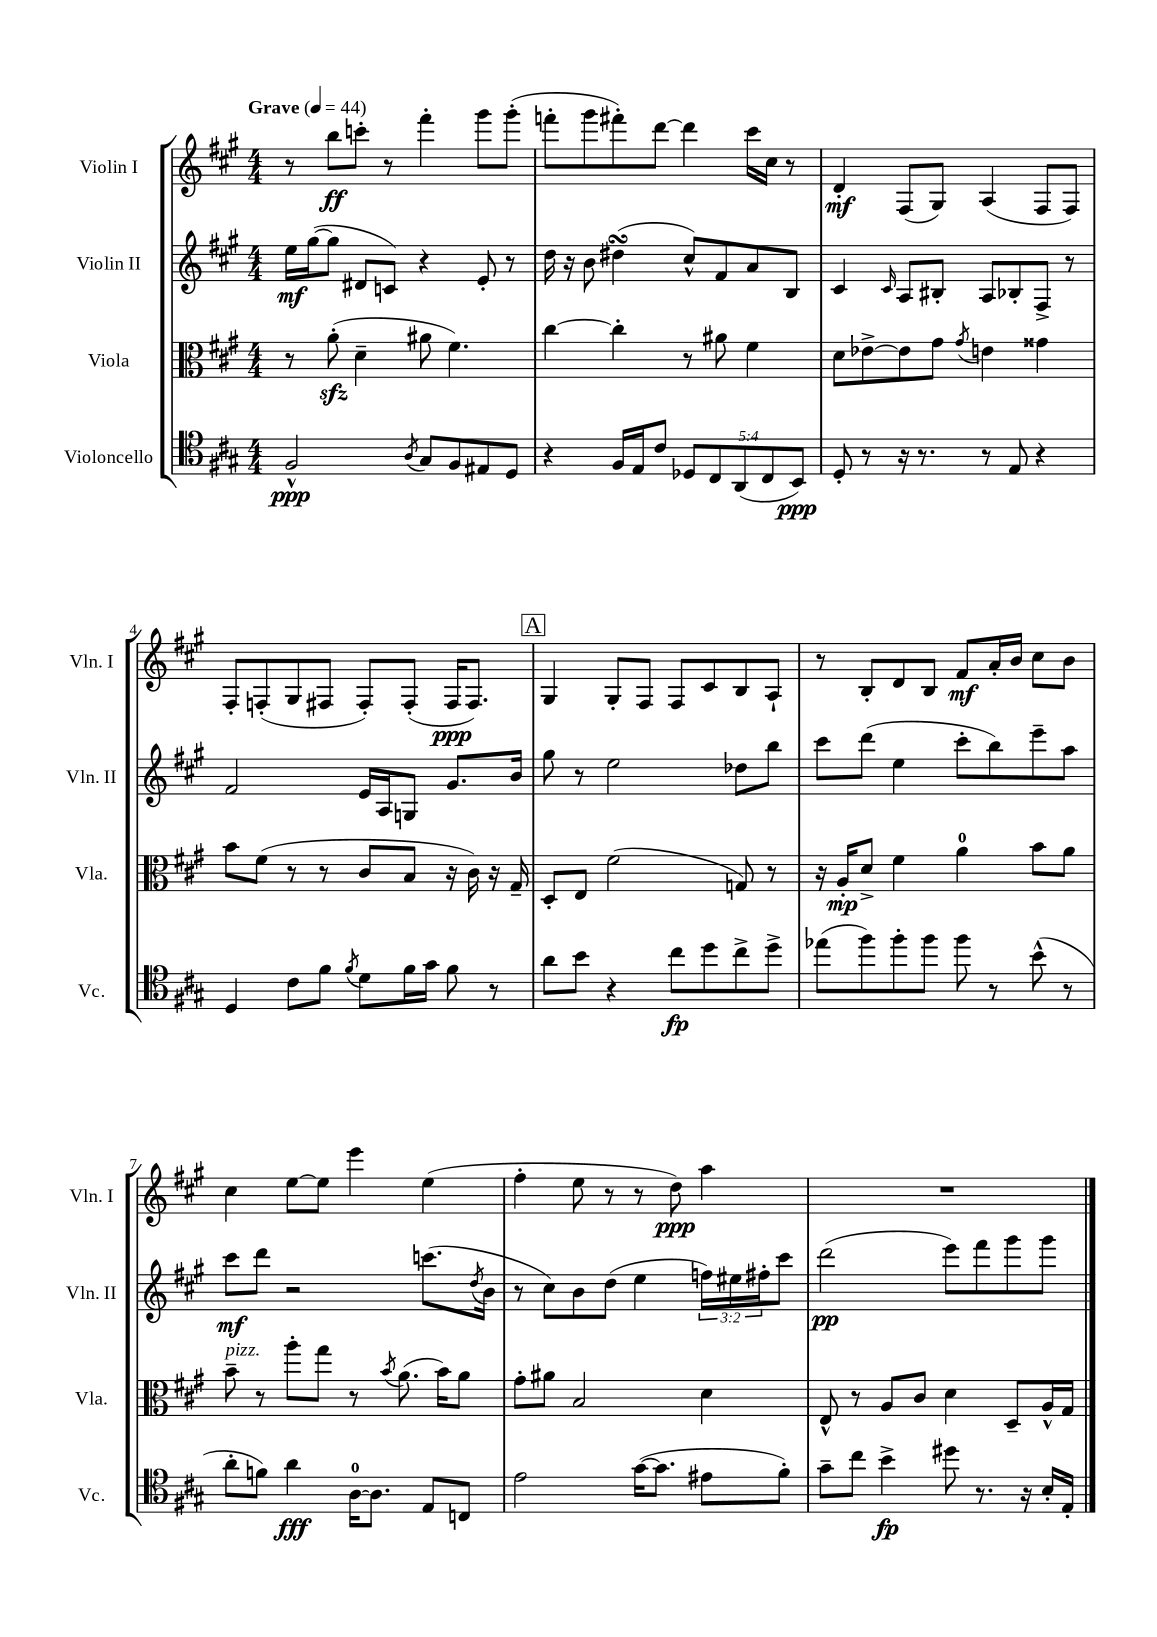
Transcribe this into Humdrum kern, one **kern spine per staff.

**kern	**dynam	**kern	**dynam	**kern	**dynam	**kern	**dynam
*part4	*part4	*part3	*part3	*part2	*part2	*part1	*part1
*staff4	*staff4	*staff3	*staff3	*staff2	*staff2	*staff1	*staff1
*I"Violoncello	*	*I"Viola	*	*I"Violin II	*	*I"Violin I	*
*I'Vc.	*	*I'Vla.	*	*I'Vln. II	*	*I'Vln. I	*
*clefC4	*	*clefC3	*	*clefG2	*	*clefG2	*
*k[f#c#g#]	*	*k[f#c#g#]	*	*k[f#c#g#]	*	*k[f#c#g#]	*
*M4/4	*	*M4/4	*	*M4/4	*	*M4/4	*
*MM44	*	*MM44	*	*MM44	*	*MM44	*
=1	=1	=1	=1	=1	=1	=1	=1
!	!	!	!	!	!	!LO:TX:a:B:t=Grave	!
2F#^^/	ppp	8r	.	16ee\LL	mf	8r	.
.	.	.	.	([16gg#\J	.	.	.
.	.	(8azz'\	.	8gg#\J]	.	8bb\L	ff
.	.	4d~\	.	8d#X/L	.	8cccn'\J	.
.	.	.	.	8cn/J)	.	8r	.
8qA/	.	.	.	.	.	.	.
8G#/L	.	8a#X\	.	4r	.	4fff#'\	.
8F#/	.	4.f#\)	.	.	.	.	.
8E#X/	.	.	.	8e'/	.	8ggg#\L	.
8D/J	.	.	.	8r	.	(8ggg#'\J	.
=2	=2	=2	=2	=2	=2	=2	=2
4r	.	[4cc#\	.	16dd\	.	8fffn'\L	.
.	.	.	.	16r	.	.	.
.	.	.	.	8b\	.	8ggg#\	.
16F#/LL	.	4cc#'\]	.	(4dd#XsSsS\	.	8fff#X'\)	.
16E/J	.	.	.	.	.	.	.
8c#/J	.	.	.	.	.	[8ddd\J	.
10D-X/L	.	8r	.	8cc#^^/L)	.	4ddd\]	.
10C#/	.	.	.	.	.	.	.
.	.	8a#X\	.	8f#/	.	.	.
(10AA/	.	.	.	.	.	.	.
.	.	4f#\	.	8a/	.	16ccc#\LL	.
10C#/	.	.	.	.	.	.	.
.	.	.	.	.	.	16cc#\JJ	.
.	.	.	.	8B/J	.	8r	.
10BB/J)	ppp	.	.	.	.	.	.
=3	=3	=3	=3	=3	=3	=3	=3
8D'/	.	8d\L	.	4c#/	.	4d'/	mf
8r	.	[8e-X^\	.	.	.	.	.
.	.	.	.	16qqc#/	.	.	.
16r	.	8e-\]	.	8A/L	.	(8F#/L	.
8.r	.	.	.	.	.	.	.
.	.	8g#\J	.	8B#X'/J	.	8G#/J)	.
.	.	8qg#/	.	.	.	.	.
8r	.	4en\	.	8A/L	.	(4A/	.
8E/	.	.	.	8B-X'/	.	.	.
4r	.	4g##X\	.	8F#^/J	.	8F#/L	.
.	.	.	.	8r	.	8F#/J)	.
!!LO:LB:g=z
=4	=4	=4	=4	=4	=4	=4	=4
4D/	.	8b\L	.	2f#/	.	8F#'/L	.
.	.	(8f#\J	.	.	.	(8Fn'/	.
8c#\L	.	8r	.	.	.	8G#/	.
8f#\J	.	8r	.	.	.	8F#X/J	.
8qf#/	.	.	.	.	.	.	.
8d\L	.	8c#/L	.	16e/LL	.	8F#'/L)	.
.	.	.	.	16A/J	.	.	.
16f#\L	.	8B/J	.	8Gn/J	.	(8F#'/J	.
16g#\JJ	.	.	.	.	.	.	.
8f#\	.	16r	.	8.g#/L	.	16F#/KL	ppp
.	.	16c#\)	.	.	.	8.F#/J)	.
8r	.	16r	.	.	.	.	.
.	.	16G#~/	.	16b/Jk	.	.	.
!!LO:REH:place=s1:t=A
=5	=5	=5	=5	=5	=5	=5	=5
8a\L	.	8D'/L	.	8gg#\	.	4G#/	.
8b\J	.	8E/J	.	8r	.	.	.
4r	.	(2f#\	.	2ee\	.	8G#'/L	.
.	.	.	.	.	.	8F#/J	.
8cc#\L	fp	.	.	.	.	8F#/L	.
8dd\	.	.	.	.	.	8c#/	.
8cc#^\	.	8Gn/)	.	8dd-X\L	.	8B/	.
8dd^\J	.	8r	.	8bb\J	.	8A`/J	.
=6	=6	=6	=6	=6	=6	=6	=6
(8ee-X\L	.	16r	.	8ccc#\L	.	8r	.
.	.	16A'/KL	mp	.	.	.	.
8ff#\)	.	8d^/J	.	(8ddd\J	.	8B'/L	.
8ff#'\	.	4f#\	.	4ee\	.	8d/	.
8ff#\J	.	.	.	.	.	8B/J	.
8ff#\	.	4a\	.	8ccc#'\L	.	8f#/L	mf
8r	.	.	.	8bb\)	.	16a'/L	.
.	.	.	.	.	.	16b/JJ	.
(8b^^\	.	8b\L	.	8eee~\	.	8cc#\L	.
8r	.	8a\J	.	8aa\J	.	8b\J	.
!!LO:LB:g=z
=7	=7	=7	=7	=7	=7	=7	=7
!	!	!LO:TX:a:i:t=pizz.	!	!	!	!	!
8a'\L	.	8b~\	.	8ccc#\L	mf	4cc#\	.
8fn\J)	.	8r	.	8ddd\J	.	.	.
4a\	fff	8aa'\L	.	2r	.	[8ee\L	.
.	.	8gg#\J	.	.	.	8ee\J]	.
[16A\KL	.	8r	.	.	.	4eee\	.
8.A\J]	.	.	.	.	.	.	.
.	.	8qb/	.	.	.	.	.
.	.	(8.a\	.	.	.	.	.
8E/L	.	.	.	(8.cccn\L	.	(4ee\	.
.	.	16b\KL)	.	.	.	.	.
8Cn/J	.	8a\J	.	.	.	.	.
.	.	.	.	8qdd/	.	.	.
.	.	.	.	16b\Jk	.	.	.
=8	=8	=8	=8	=8	=8	=8	=8
2e\	.	8g#'\L	.	8r	.	4ff#'\	.
.	.	8a#X\J	.	8cc#\L)	.	.	.
.	.	2B/	.	8b\	.	8ee\	.
.	.	.	.	(8dd\J	.	8r	.
([16g#\KL	.	.	.	4ee\	.	8r	.
8.g#\J]	.	.	.	.	.	.	.
.	.	.	.	.	.	8dd\)	ppp
8e#X\L	.	4d\	.	24ffn\LL)	.	4aa\	.
.	.	.	.	24ee#X\	.	.	.
.	.	.	.	24ff#X'\J	.	.	.
8f#'\J)	.	.	.	8ccc#\J	.	.	.
=9	=9	=9	=9	=9	=9	=9	=9
8g#~\L	.	8E^^/	.	(2ddd\	pp	1r	.
8cc#\J	.	8r	.	.	.	.	.
4b^\	fp	8A/L	.	.	.	.	.
.	.	8c#/J	.	.	.	.	.
8dd#X\	.	4d\	.	8eee\L)	.	.	.
8.r	.	.	.	8fff#\	.	.	.
.	.	8D~/L	.	8ggg#\	.	.	.
16r	.	.	.	.	.	.	.
16B'/LL	.	16A^^/L	.	8ggg#\J	.	.	.
16E'/JJ	.	16G#/JJ	.	.	.	.	.
==	==	==	==	==	==	==	==
*-	*-	*-	*-	*-	*-	*-	*-
